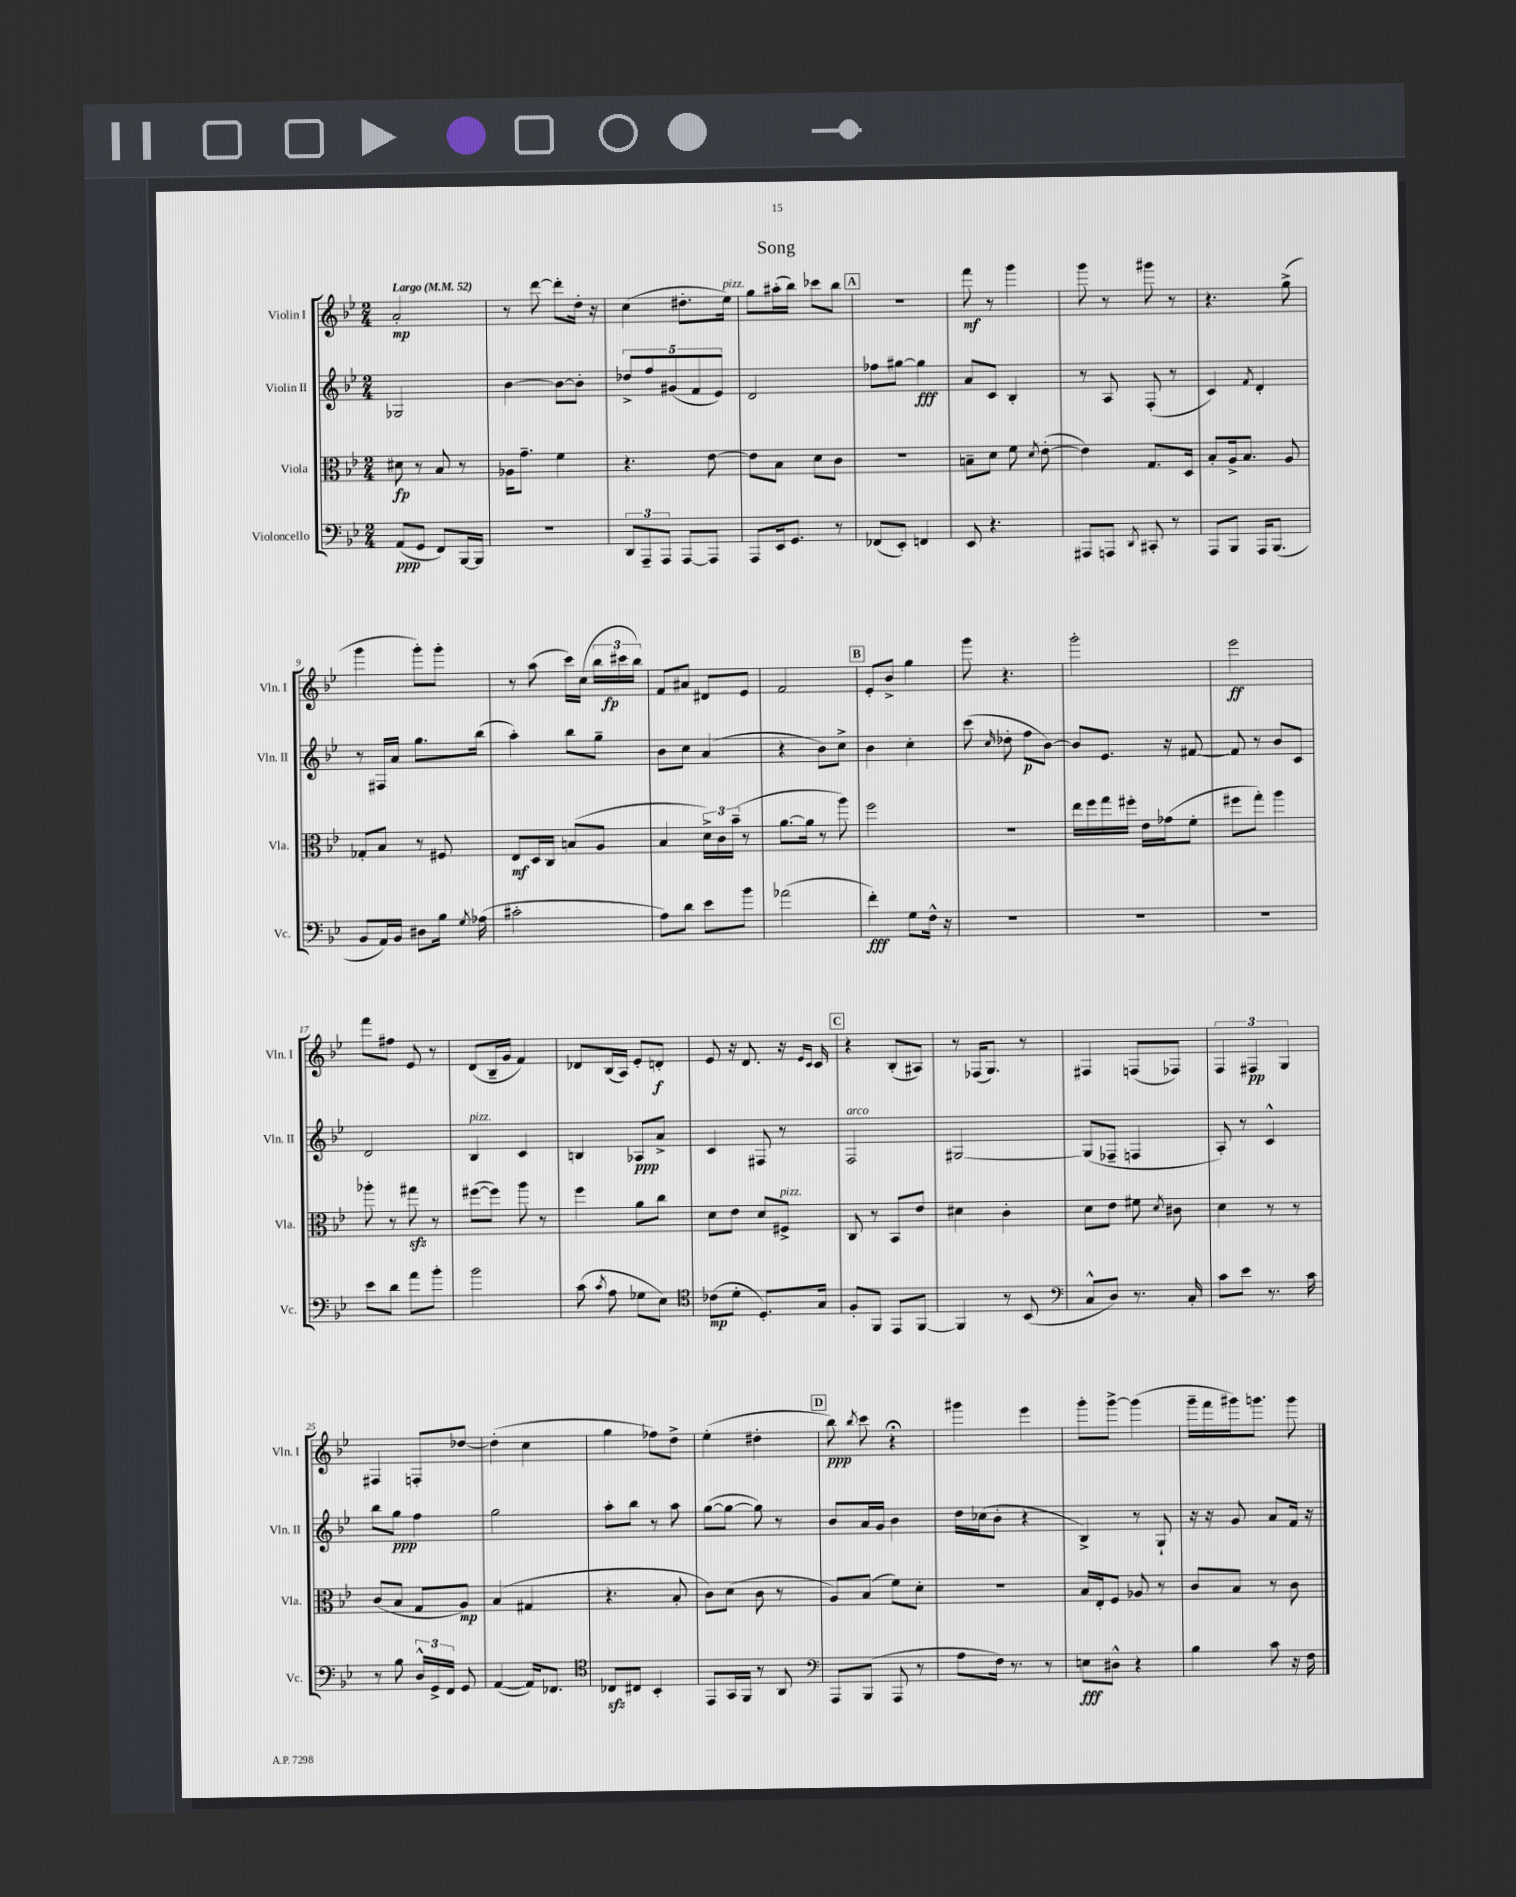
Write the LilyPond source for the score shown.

\header { title = "Song" }
<<
\new StaffGroup <<
\new Staff = "s0" \with { instrumentName = "Violin I" shortInstrumentName = "Vln. I" } {
    \clef treble \key bes \major \numericTimeSignature \time 2/4 \tempo "Largo" 4 = 52
    \autoBeamOff a'2-.\mp |
    r8 d'''8~ d'''8[-. d''16]-. r16 |
    c''4( dis''8.[-. ees''16]^\markup { \italic "pizz." }) |
    g''8[ ais''16-.( bes''16]) ces'''8[ bes''8] |
    \mark \markup { \box "A" } r2 |
    f'''8\mf r8 g'''4 |
    g'''8 r8 gis'''8 r8 |
    r4. g''8->( |
    g'''4 g'''8[-.) g'''8]-. |
    r8 a''8( c'''16[) c''16]( \tuplet 3/2 { bes''16[ cis'''16\fp bes''16]) } |
    f'8[ ais'8] dis'8[ ees'8] |
    f'2 |
    \mark \markup { \box "B" } ees'8[-. bes'8]-> g''4 |
    g'''8 r4. |
    g'''2-. |
    ees'''2\ff |
    f'''8[ fis''8] ees'8 r8 |
    d'8[( bes16-- g'16] f'4) |
    des'8[ bes16( a16]) ees'8[-. d'8]-.\f |
    ees'8 r16 d'8. r16 \grace { ees'16[ c'16] } c'16 |
    \mark \markup { \box "C" } r4 bes8[-.( ais8]) |
    r8 fes16[( g8.]) r8 |
    fis4 f8[( fes8]) |
    \tuplet 3/2 { f4 fis4\pp g4 } |
    fis4 f8[-. des''8]~ |
    des''4-.( c''4 |
    g''4 fes''8[) d''8]-> |
    ees''4-.( dis''4-. |
    \mark \markup { \box "D" } bes''8\ppp) \acciaccatura { bes''8 } c'''8 r4\fermata |
    gis'''4 ees'''4 |
    g'''8[-. g'''8]~-> g'''4( |
    g'''16[-- f'''16 gis'''16) g'''8.] g'''8 \bar "|." |
}
\new Staff = "s1" \with { instrumentName = "Violin II" shortInstrumentName = "Vln. II" } {
    \clef treble \key bes \major \numericTimeSignature \time 2/4
    \autoBeamOff ges2 |
    bes'4~ bes'8[~ bes'8]-. |
    \tuplet 5/4 { des''8[-> f''8 gis'8( f'8 ees'8]) } |
    d'2 |
    \mark \markup { \box "A" } fes''8[ gis''8]~ gis''4\fff |
    a'8[ c'8] bes4-. |
    r8 a8 f8-.( r8 |
    c'4) \acciaccatura { f'8 } d'4-. |
    r8 fis16[ a'16] g''8.[ bes''16]( |
    a''4-.) bes''8[ g''8]-- |
    bes'8[ c''8] a'4( |
    r4 bes'8[) c''8]-> |
    \mark \markup { \box "B" } bes'4 c''4-. |
    c'''8( \grace { c''16 } des''8-. f''8[\p bes'8]~) |
    bes'8[ ees'8.] r16 fis'8~ |
    fis'8 r8 bes'8[ c'8] |
    d'2 |
    bes4^\markup { \italic "pizz." } c'4 |
    b4 aes8[\ppp a'8]-> |
    c'4 fis8 r8 |
    \mark \markup { \box "C" } f2^\markup { \italic "arco" } |
    gis2~ |
    gis8[( fes8]-- f4 |
    a8-.) r8 c'4-^ |
    bes''8[ g''8]\ppp f''4 |
    g''2 |
    a''8[-. bes''8] r8 a''8 |
    g''8[~( g''8]~ g''8) r8 |
    \mark \markup { \box "D" } bes'8[ a'16 g'16] bes'4 |
    d''16[ ces''16( bes'8]-. r4 |
    bes4->) r8 g8-! |
    r16 r16 g'8 a'8[ f'16] r16 \bar "|." |
}
\new Staff = "s2" \with { instrumentName = "Viola" shortInstrumentName = "Vla." } {
    \clef alto \key bes \major \numericTimeSignature \time 2/4
    \autoBeamOff dis'8\fp r8 bes8 r8 |
    aes16[ g'8.]-- f'4 |
    r4. ees'8~ |
    ees'8[ bes8] d'8[ c'8] |
    \mark \markup { \box "A" } r2 |
    b8[-- d'8] f'8 \acciaccatura { d'8 } ees'8~-.( |
    ees'4) g8.[ d16] |
    bes8[-. a16-> bes8.] a8 |
    ges8[-. bes8] r8 fis8 |
    ees8[\mf d16 c16] b8[( a8] |
    bes4 \tuplet 3/2 { d'16[->) c'16 bes'16]--( } r8 |
    a'8.[~ a'16] r8 a''8) |
    \mark \markup { \box "B" } f''2 |
    r2 |
    ees''16[ f''16 g''16 fis''16]-. ees'16[ ges'16( f'8]-. |
    fis''8[ g''8]-.) a''4 |
    aes''8-. r8 gis''8\sfz r8 |
    fis''8[~( fis''8]) a''8 r8 |
    f''4 a'8[ c''8] |
    d'8[ ees'8] d'8[ fis8]->^\markup { \italic "pizz." } |
    \mark \markup { \box "C" } c8 r8 bes,8[ ees'8] |
    dis'4 c'4-. |
    d'8[ ees'8] fis'8 \acciaccatura { d'8 } cis'8 |
    d'4 r8 r8 |
    c'8[( bes8] g8[ a8]\mp) |
    bes4( gis4 |
    r4. bes8-. |
    c'8[) d'8]( c'8 r8 |
    \mark \markup { \box "D" } a8[) bes8]( f'8[) d'8]-. |
    R2 |
    bes16[ ees16-. f8] aes8 r8 |
    c'8[ bes8] r8 c'8 \bar "|." |
}
\new Staff = "s3" \with { instrumentName = "Violoncello" shortInstrumentName = "Vc." } {
    \clef bass \key bes \major \numericTimeSignature \time 2/4
    \autoBeamOff a,8[\ppp( g,8] f,8[) bes,,16~ bes,,16] |
    r2 |
    \tuplet 3/2 { d,8[ a,,8-- a,,8] } a,,8[~ a,,8] |
    a,,8[ ees,16 g,8.] r8 |
    \mark \markup { \box "A" } fes,8[( ees,8]-.) f,4 |
    ees,8 r4. |
    ais,,8[ a,,8] \acciaccatura { d,8 } cis,8-. r8 |
    a,,8[ bes,,8] a,,16[ bes,,8.]( |
    bes,8[ a,16) bes,16] dis8[ bes16] \acciaccatura { g8 } aes16( |
    cis'2-. |
    a8[) d'8] ees'8[ bes'8] |
    aes'2( |
    \mark \markup { \box "B" } f'4-.\fff) g8[ f16]-^ r16 |
    R2 |
    R2 |
    R2 |
    ees'8[ d'8] a'8[ bes'8]-. |
    bes'2 |
    c'8( \acciaccatura { c'8 } a8 ges8[ ees8]) |
    \clef tenor ces'8[\mp( d'8]-. d8.[-.) g16] |
    \mark \markup { \box "C" } f8[-. f,8] ees,8[ f,8]~ |
    f,4 r8 bes,8( |
    \clef bass c8[-^ d8]) r8. c16-. |
    c'8[ ees'8] r8. c'16 |
    r8 bes8 \tuplet 3/2 { d16[-^ g,16-> f,16] } g,8 |
    a,4~( a,16[) fes,8.] |
    \clef tenor ces8[\sfz cis8] bes,4-. |
    ees,8[ g,16 f,16] r8 a,8 |
    \mark \markup { \box "D" } \clef bass a,,8[ bes,,8]( a,,8 r8 |
    a8[ f16]) r8. r8 |
    e8[\fff dis8]-^ r4 |
    bes4 c'8 r16 f16 \bar "|." |
}
>>
>>
